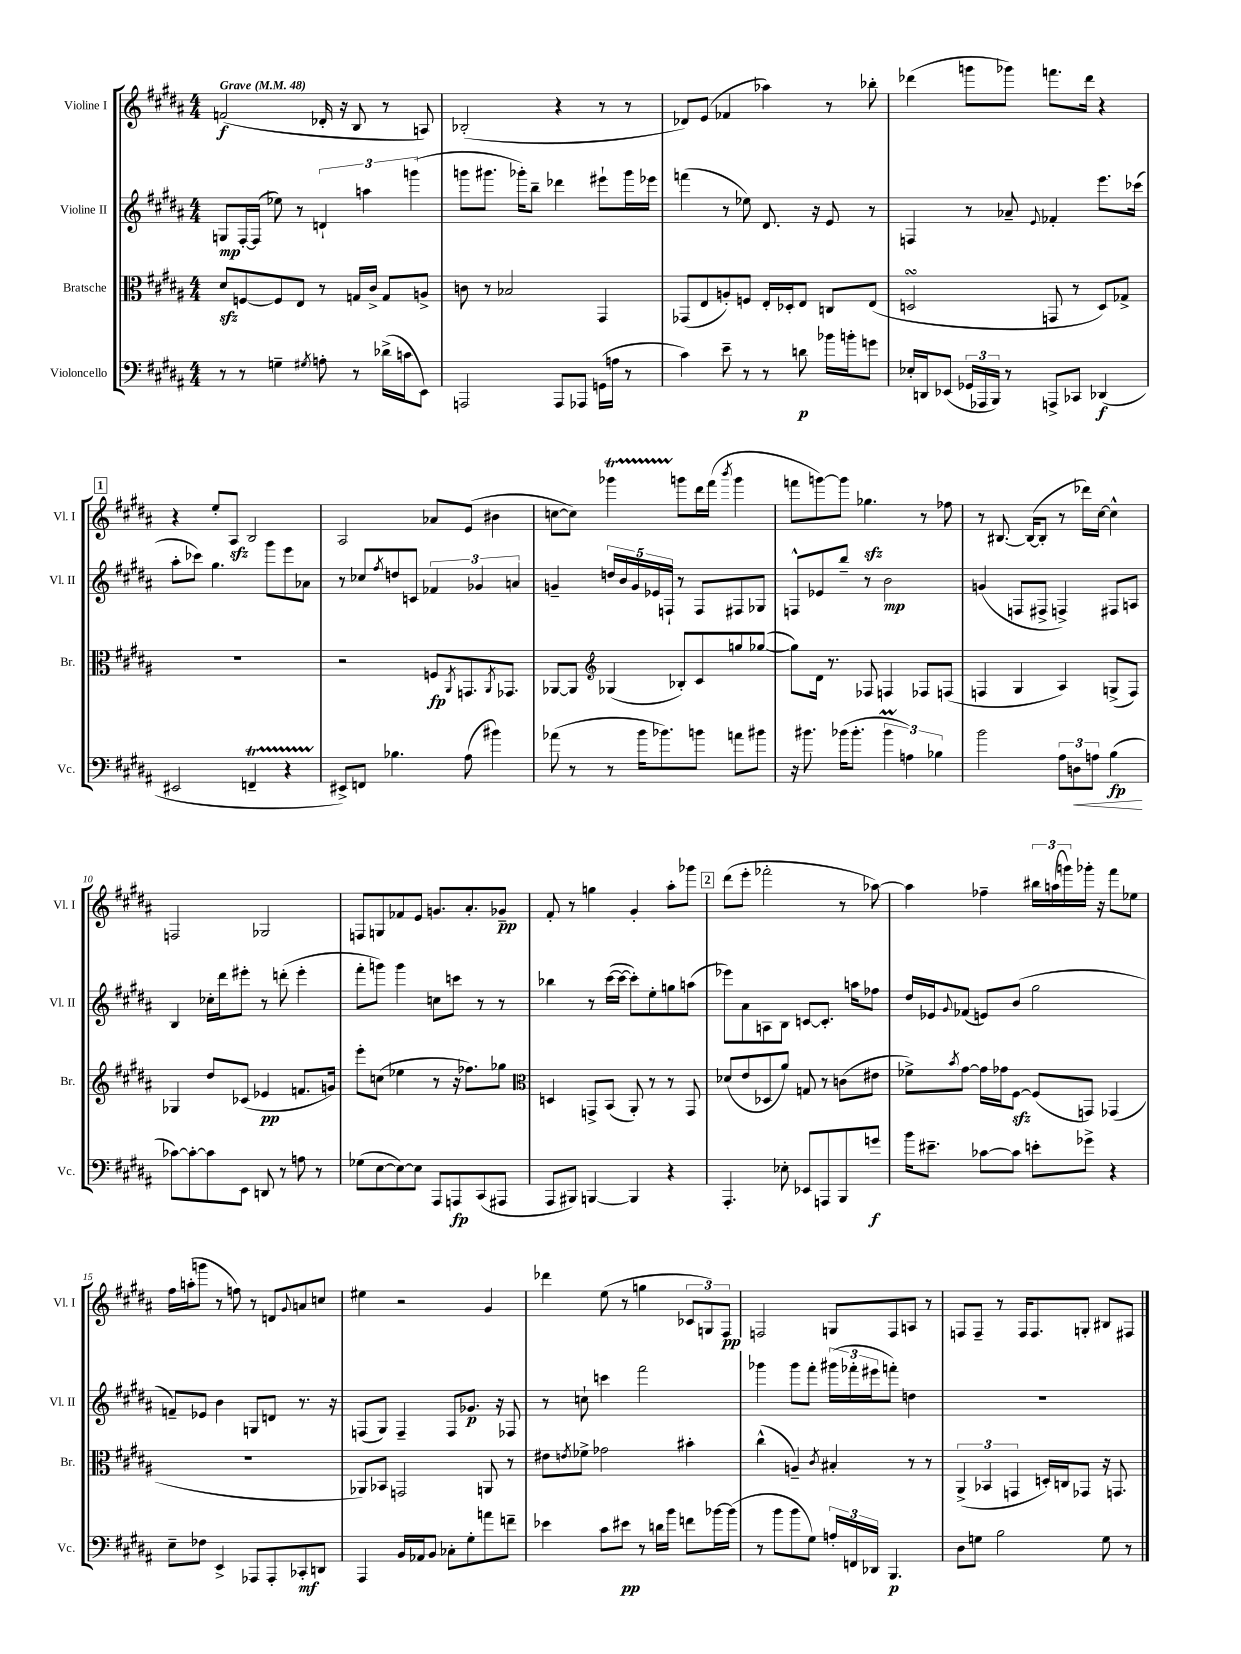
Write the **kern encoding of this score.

**kern	**kern	**kern	**kern
*staff4	*staff3	*staff2	*staff1
*clefF4	*clefC3	*clefG2	*clefG2
*k[f#c#g#d#a#]	*k[f#c#g#d#a#]	*k[f#c#g#d#a#]	*k[f#c#g#d#a#]
*M4/4	*M4/4	*M4/4	*M4/4
*MM48	*MM48	*MM48	*MM48
8r	8d#	8G	(2f
8r	[8F	[16F#'	.
.	.	(16F#]	.
4G~	8F]	8ee-)	.
.	8E	8r	.
8qG#	.	.	.
8A'	8r	6d`	16d-'
.	.	.	16r
8r	16G	.	8B
.	.	6aa	.
.	16c#^	.	.
(16d-^	8G	.	8r
16c	.	.	.
.	.	(6ggg	.
8EE)	8A^	.	8A)
=	=	=	=
2AAA	8c	8ggg	(2B-'
.	8r	8.ggg#	.
.	2B-	.	.
.	.	16ggg-')	.
.	.	8bb~	.
8AAA	.	4ddd-	4r
8AAA-	.	.	.
(16GG	4GG#	8eee#`	8r
16A	.	.	.
8r	.	16ggg-	8r
.	.	16eee-	.
=	=	=	=
4c#)	(8GG-	(4fff	8d-)
.	8E	.	(8e
8e~	8A')	8r	4f-
8r	8F	8ee-)	.
8r	16E'	8.d#	4aa-)
.	16D-'	.	.
8d	8E	.	.
.	.	16r	.
16b-	8C	8e	8r
16b'	.	.	.
8g	(8E	8r	8bb-'
=	=	=	=
16E-'	2D	4F	(4ddd-
16DD	.	.	.
(8EE-	.	.	.
24GG-	.	8r	8ggg
24AAA-	.	.	.
24BBB)	.	.	.
8r	.	8a-~	8ggg-)
.	.	8qqe	.
8AAA^	8GG	4f-'	8.fff
8CC-	8r	.	.
.	.	.	16ddd-
(4DD-	8D)	8.eee	4r
.	8G-^	.	.
.	.	(16ccc-	.
=	=	=	=
2EE#	1r	8aa#'	4r
.	.	8ccc-)	.
.	.	4.gg#	8ee'
.	.	.	8A#
4FF~	.	.	2B
.	.	8ggg#	.
4r	.	8eee	.
.	.	8a-	.
=	=	=	=
8EE#^)	2r	8r	2A#
8FF	.	8cc-	.
.	.	8qff#	.
4.B-	.	8dd	.
.	.	8c	.
.	8F	6f-	8a-
.	8qAA#	.	.
(8A#	8.GG	.	(8e
.	.	6g-	.
4b#)	.	.	4b#
.	8qAA#	.	.
.	8.GG-	.	.
.	.	6a	.
=	=	=	=
(8a-	[8AA-	4g~	[8cc
8r	8AA-]	.	8cc])
*	*clefG2	*	*
8r	(4G-	20dd	4ggg-
.	.	20b	.
.	.	20g	.
16b	.	.	.
.	.	20e-	.
8.b-)	.	.	.
.	.	20F`	.
.	8B-')	8r	8ggg
8b	8c#	8F	16ddd#
.	.	.	(16fff#
.	.	.	8qbbb
8a	8gg	8F#	4ggg
8b#	([8gg-	8G-	.
=	=	=	=
16r	8gg-])	8F^^	8fff
8.b#	.	.	.
.	16d#	8e-	[8ggg)
.	8.r	.	.
(16b-	.	8bb~	8ggg]
8.b-'	.	.	.
.	8F-	8r	4.gg-
6b-	4F	2b	.
6A)	.	.	.
.	8F-	.	8r
6B-	.	.	.
.	(8F	.	8ff-
=	=	=	=
2b	4F	(4g	8r
.	.	.	[8.B#
.	4G#	8F	.
.	.	.	(16B#_
.	.	8F#^	8B#']
12A#	4A#)	4F^)	8r
12D	.	.	.
.	.	.	16ddd-)
12A	.	.	.
.	.	.	[16cc#
(4B	(8G^	8F#	4cc#^^]
.	8F)	8A	.
=	=	=	=
[8c-)	4G-	4B	2F
8c-'_	.	.	.
8c-]	8dd#	16cc-'	.
.	.	16ddd#	.
8EE	(8c-	8eee#'	.
8DD	4e-	8r	2G-
8r	.	(8ddd'	.
8A	8.f	4eee#'	.
8r	.	.	.
.	16g)	.	.
=	=	=	=
(8G-	8eee'	8fff#'	8F
[8E	(8cc	8ggg)	8G
8E_)	4ee-	4ggg	8f-
8E]	.	.	8e
8AAA#	8r	8cc	8.g
8AAA	16r	8ccc	.
.	8.ff-)	.	8.a#'
(8CC#	.	8r	.
8AAA#	8gg-	8r	8g-~
=	=	=	=
*	*clefC3	*	*
8AAA#	4D	4bb-	8f#'
8BBB#)	.	.	8r
[4BBB	8GG^	8r	4gg
.	(8BB	([16ccc#	.
.	.	16ccc#_	.
4BBB]	8AA#')	8ccc#'])	4g#'
.	8r	8ee'	.
4r	8r	8gg	8aa#'
.	8GG	(8aa	8ggg-
=	=	=	=
4.AAA#'	(8d-	8eee-)	(8ddd#
.	8e	8a#	8eee'
.	8D-	8A	2fff-'
8E-'	8a#)	8B	.
8EE-	8G	[8c	.
8AAA	8r	8.c']	.
8BBB	(8c	.	8r
.	.	16aa	.
8g	8e#	8ff-	[8aa-)
=	=	=	=
16b	8f-^)	16dd#	4aa-]
8.e#~	.	16e-	.
.	8qb	8qqg#	.
.	[8g#	(8f-	.
[8c-	16g#]	8e)	4ff-~
.	16g-	.	.
8c-]	[8F#	(8b	.
8e'	(8F#]	2gg#	24bb#
.	.	.	(24aa
.	.	.	24ggg)
8g-^	8GG)	.	16ggg-'
.	.	.	16r
4r	(4GG-	.	8fff#
.	.	.	8ee-
=	=	=	=
8E~	1r	8f~)	16ff#
.	.	.	(16aa'
8F-	.	8e-	8ggg
4EE^	.	4b	8r
.	.	.	8ff)
8AAA-	.	8G	8r
8AAA-'	.	8d	8d
.	.	.	8qqg#
8CC-'	.	8.r	8a
8DD	.	.	8cc
.	.	16r	.
=	=	=	=
4AAA#	8AA-)	(8F	4ee#
.	8BB-	8G#)	.
16BB	2GG	4F~	2r
16AA-	.	.	.
8BB	.	.	.
8C-'	.	8F	.
8G#'	.	8.g-	.
8a	8AA	.	4g#
.	.	16r	.
8f~	8r	8F-	.
=	=	=	=
4e-	8e#	8r	4ddd-
.	8qe	.	.
.	8f-^	8cc`	.
8c#	2g-	4ccc	(8ee
8e#	.	.	8r
8r	.	2fff#	4gg
16d	.	.	.
16b	.	.	.
8f	4b#'	.	12c-
.	.	.	12G)
[16b-	.	.	.
.	.	.	12F#
(16b-]	.	.	.
=	=	=	=
8r	(4cc#^^	4ggg-	2F
8b	.	.	.
8b	4A~)	8ggg-	.
8G#)	.	8fff#'	.
.	8qc#	.	.
24A'	4B#'	(24ggg#	8G
24FF	.	24fff-'	.
24DD-	.	24eee#	.
4.BBB	.	8fff')	8F
.	8r	4dd	8A
.	8r	.	8r
=	=	=	=
8D#	(6AA#^	1r	8F
8G	.	.	8F~
.	6BB-	.	.
2B	.	.	8r
.	6GG	.	.
.	.	.	16F
.	.	.	8.F
.	16D')	.	.
.	16C	.	.
.	8GG-	.	8G'
8G	16r	.	8B#
.	8.GG	.	.
8r	.	.	8F#
==	==	==	==
*-	*-	*-	*-
